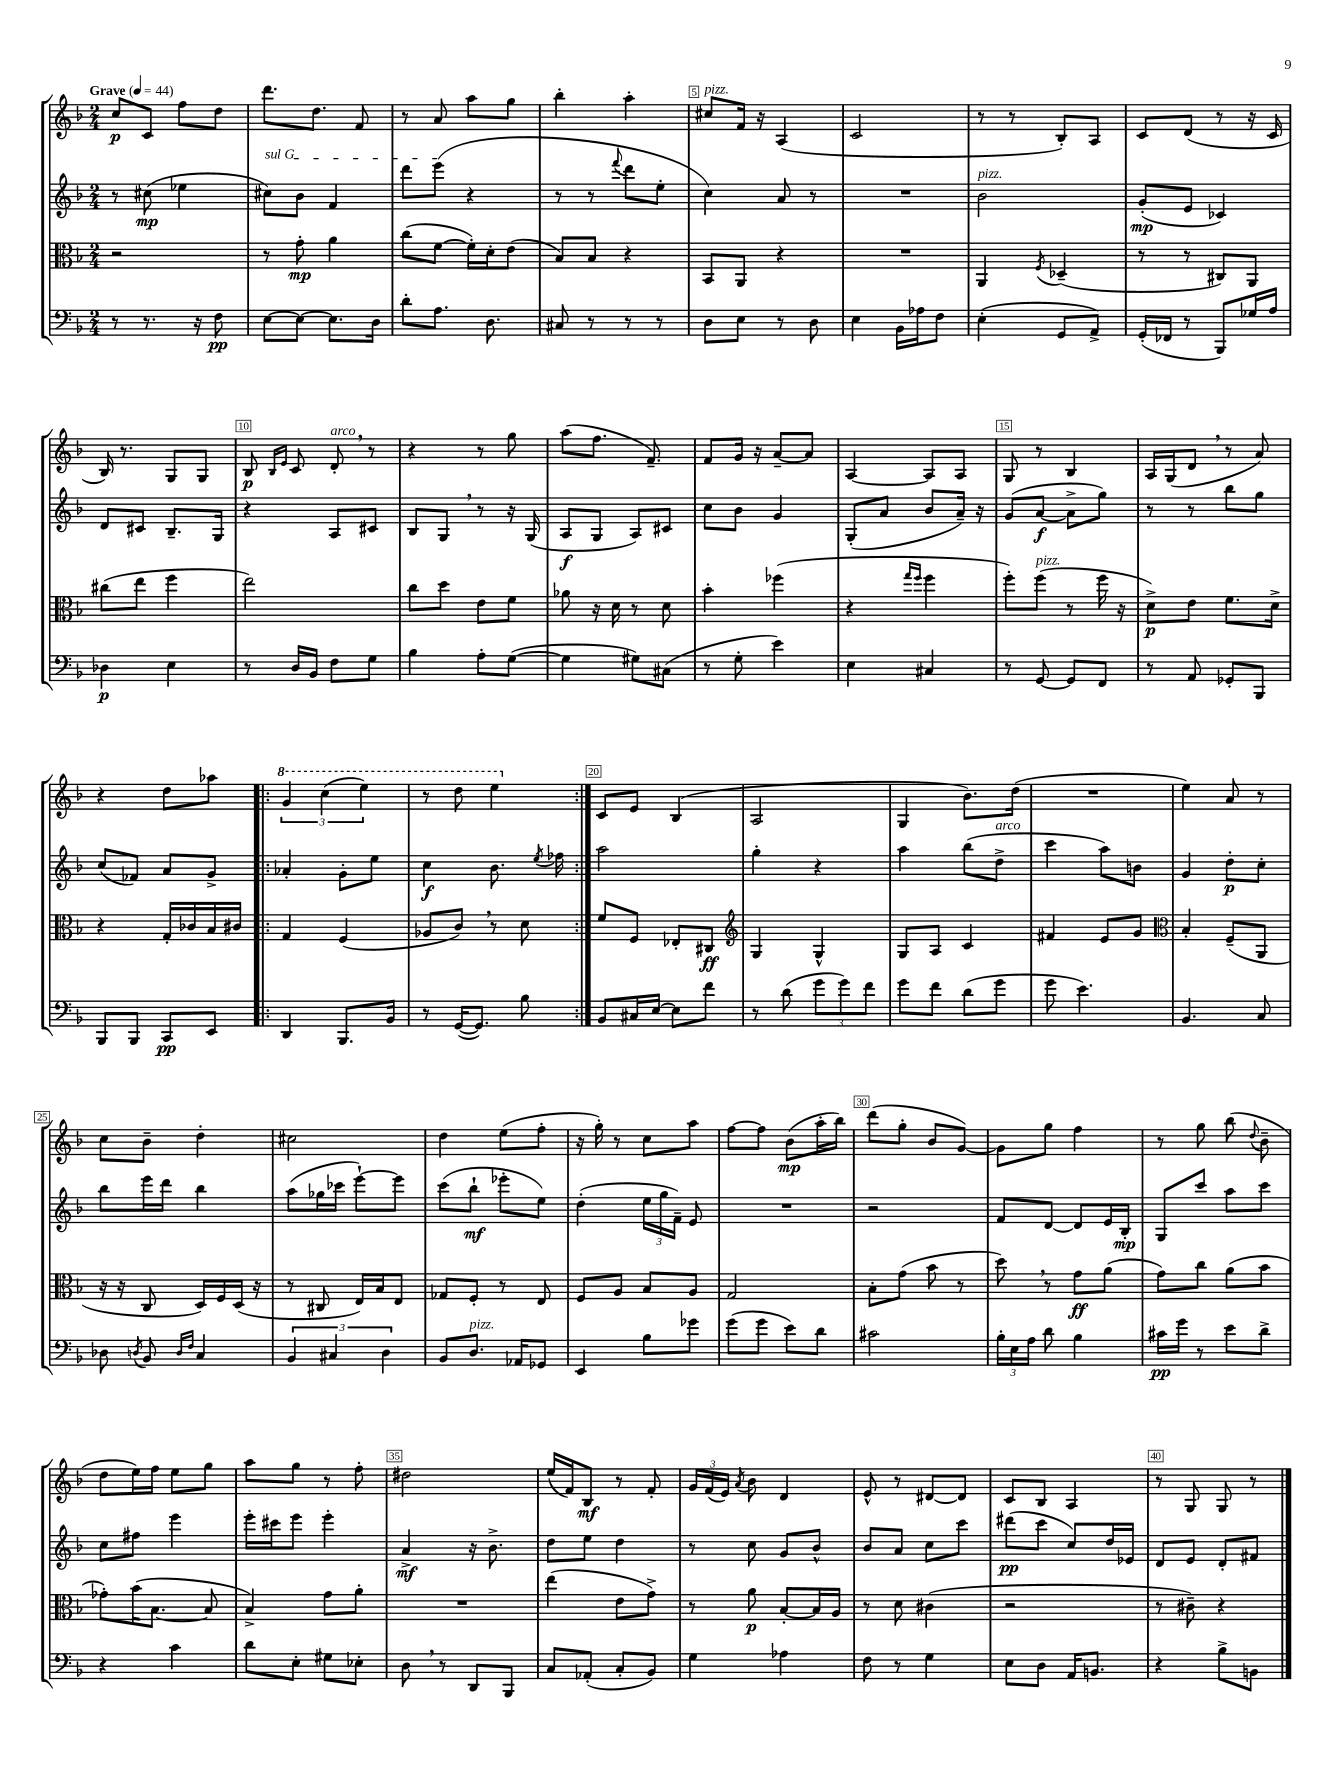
<<
\new StaffGroup <<
\new Staff = "s0" {
    \clef treble \key f \major \numericTimeSignature \time 2/4 \tempo "Grave" 4 = 44
    \autoBeamOff c''8[\p c'8] f''8[ d''8] |
    d'''8.[ d''8.] f'8 |
    r8 a'8 a''8[ g''8] |
    bes''4-. a''4-. |
    cis''8[^\markup { \italic "pizz." } f'16] r16 a4( |
    c'2 |
    r8 r8 bes8[-.) a8] |
    c'8[ d'8]( r8 r16 c'16 |
    bes16) r8. g8[ g8] |
    bes8\p \grace { bes16[ e'16] } c'8 d'8-.^\markup { \italic "arco" } \breathe r8 |
    r4 r8 g''8 |
    a''8[( f''8.] f'8.--) |
    f'8[ g'16] r16 a'8[~-- a'8] |
    a4~ a8[ a8] |
    g8 r8 bes4 |
    a16[ g16( d'8] \breathe r8 a'8) |
    r4 d''8[ aes''8] |
    \repeat volta 2 { \tuplet 3/2 { \ottava #1 g''4 c'''4( e'''4) } |
    r8 d'''8 e'''4 \ottava #0 | }
    c'8[ e'8] bes4( |
    a2 |
    g4 bes'8.[) d''16]( |
    R2 |
    e''4) a'8 r8 |
    c''8[ bes'8]-- d''4-. |
    cis''2 |
    d''4 e''8[( f''8]-. |
    r16 g''16-.) r8 c''8[ a''8] |
    f''8[~ f''8] bes'8[\mp( a''16-. bes''16]) |
    d'''8[( g''8]-. bes'8[ g'8]~) |
    g'8[ g''8] f''4 |
    r8 g''8 bes''8( \appoggiatura { d''8 } bes'8-- |
    d''8[ e''16) f''16] e''8[ g''8] |
    a''8[ g''8] r8 f''8-. |
    dis''2 |
    e''16[( f'16) bes8]\mf r8 f'8-. |
    \tuplet 3/2 { g'16[ f'16( e'16]) } \acciaccatura { a'8 } bes'8 d'4 |
    e'8-^ r8 dis'8[~ dis'8] |
    c'8[ bes8] a4 |
    r8 g8 g8 r8 \bar "|." |
}
\new Staff = "s1" {
    \clef treble \key f \major \numericTimeSignature \time 2/4
    \autoBeamOff r8 cis''8\mp( ees''4 |
    \once \override TextSpanner.bound-details.left.text = \markup { \italic "sul G" } cis''8[\startTextSpan) bes'8] f'4 |
    d'''8[ e'''8]\stopTextSpan( r4 |
    r8 r8 \appoggiatura { f'''8 } d'''8[ e''8]-. |
    c''4) a'8 r8 |
    R2 |
    bes'2^\markup { \italic "pizz." } |
    g'8[-.\mp( e'8] ces'4) |
    d'8[ cis'8] bes8.[-- g16] |
    r4 a8[ cis'8] |
    bes8[ g8] \breathe r8 r16 g16( |
    a8[\f g8] a8[) cis'8] |
    c''8[ bes'8] g'4 |
    g8[-.( a'8] bes'8[ a'16]--) r16 |
    g'8[( a'8]~\f a'8[-> g''8]) |
    r8 r8 bes''8[ g''8] |
    c''8[( fes'8]) a'8[ g'8]-> |
    \repeat volta 2 { aes'4-. g'8[-. e''8] |
    c''4\f bes'8. \acciaccatura { e''8 } fes''16 | }
    a''2 |
    g''4-. r4 |
    a''4 bes''8[( d''8]->^\markup { \italic "arco" } |
    c'''4 a''8[) b'8] |
    g'4 d''8[-.\p c''8]-. |
    bes''8[ e'''16 d'''16] bes''4 |
    a''8[( ges''16 ces'''16] e'''8[~-!) e'''8] |
    c'''8[( bes''8]-!\mf ees'''8[-. e''8]) |
    d''4-.( \tuplet 3/2 { e''16[ g''16 f'16]--) } e'8 |
    R2 |
    r2 |
    f'8[ d'8]~ d'8[ e'16 bes16]-.\mp |
    g8[ c'''8] a''8[ c'''8] |
    c''8[ fis''8] e'''4 |
    e'''16[-. cis'''16 e'''8] e'''4-. |
    a'4->\mf r16 bes'8.-> |
    d''8[ e''8] d''4 |
    r8 c''8 g'8[ bes'8]-^ |
    bes'8[ a'8] c''8[ c'''8] |
    dis'''8[\pp( c'''8] c''8[) d''16 ees'16] |
    d'8[ e'8] d'8[-. fis'8] \bar "|." |
}
\new Staff = "s2" {
    \clef alto \key f \major \numericTimeSignature \time 2/4
    \autoBeamOff r2 |
    r8 g'8-.\mp a'4 |
    c''8[( f'8]~ f'16[-.) d'16-. e'8]( |
    bes8[) bes8] r4 |
    bes,8[ a,8] r4 |
    R2 |
    a,4 \acciaccatura { f8 } des4--( |
    r8 r8 cis8[) a,8] |
    cis''8[( e''8] f''4 |
    e''2) |
    c''8[ d''8] e'8[ f'8] |
    aes'8 r16 d'16 r8 d'8 |
    bes'4-. fes''4( |
    r4 \grace { g''16[ f''16] } f''4 |
    f''8[-.) f''8]^\markup { \italic "pizz." }( r8 f''16 r16 |
    d'8[->\p) e'8] f'8.[ d'16]-> |
    r4 g16[-. ces'16 bes16 cis'16] |
    \repeat volta 2 { g4 f4( |
    aes8[ c'8]) \breathe r8 d'8 | }
    f'8[ f8] ees8[-. cis8]\ff |
    \clef treble g4 g4-^ |
    g8[ a8] c'4 |
    fis'4 e'8[ g'8] |
    \clef alto bes4-. f8[--( a,8] |
    r16 r16 c8 d16[) f16 d16]( r16 |
    r8 cis8 e16[) bes16 e8] |
    ges8[ f8]-. r8 e8 |
    f8[ a8] bes8[ a8] |
    g2 |
    bes8[-. g'8]( bes'8 r8 |
    d''8) \breathe r8 g'8[\ff a'8]( |
    g'8[) c''8] a'8[( bes'8] |
    ges'8[-.) bes'16( bes8.]~ bes8 |
    bes4->) g'8[ a'8]-. |
    R2 |
    e''4( e'8[ g'8]->) |
    r8 a'8\p bes8[~-. bes16 a16] |
    r8 d'8 cis'4( |
    r2 |
    r8 cis'8--) r4 \bar "|." |
}
\new Staff = "s3" {
    \clef bass \key f \major \numericTimeSignature \time 2/4
    \autoBeamOff r8 r8. r16 f8\pp |
    e8[~ e8]~ e8.[ d16] |
    d'8[-. a8.] d8. |
    cis8 r8 r8 r8 |
    d8[ e8] r8 d8 |
    e4 bes,16[ aes16 f8] |
    e4-.( g,8[ a,8]->) |
    g,16[-.( fes,16] r8 bes,,8[) ges16 a16] |
    des4\p e4 |
    r8 d16[ bes,16] f8[ g8] |
    bes4 a8[-. g8]~( |
    g4 gis8[) cis8]( |
    r8 g8-. e'4) |
    e4 cis4 |
    r8 g,8~ g,8[ f,8] |
    r8 a,8 ges,8[-. bes,,8] |
    bes,,8[ bes,,8] c,8[\pp e,8] |
    \repeat volta 2 { d,4 bes,,8.[ bes,16] |
    r8 g,16[~( g,8.]) bes8 | }
    bes,8[ cis16 e16]~ e8[ f'8] |
    r8 d'8( \tuplet 3/2 { g'8[ g'8) f'8] } |
    g'8[ f'8] d'8[( g'8] |
    g'8 e'4.) |
    bes,4. c8 |
    des8 \acciaccatura { d8 } bes,8 \grace { d16[ f16] } c4 |
    \tuplet 3/2 { bes,4 cis4 d4 } |
    bes,8[ d8.]^\markup { \italic "pizz." } aes,16[ ges,8] |
    e,4 bes8[ ges'8] |
    g'8[( g'8] e'8[) d'8] |
    cis'2 |
    \tuplet 3/2 { bes16[-. e16 a16] } d'8 bes4 |
    cis'16[\pp g'16] r8 e'8[ d'8]-> |
    r4 c'4 |
    d'8[ e8]-. gis8[ ees8]-. |
    d8 \breathe r8 d,8[ bes,,8] |
    c8[ aes,8]-.( c8[-. bes,8]) |
    g4 aes4 |
    f8 r8 g4 |
    e8[ d8] a,16[ b,8.] |
    r4 bes8[-> b,8] \bar "|." |
}
>>
>>
\layout { \context { \Score \override BarNumber.break-visibility = ##(#f #t #t) barNumberVisibility = #(every-nth-bar-number-visible 5) \override BarNumber.stencil = #(make-stencil-boxer 0.1 0.3 ly:text-interface::print) } }
